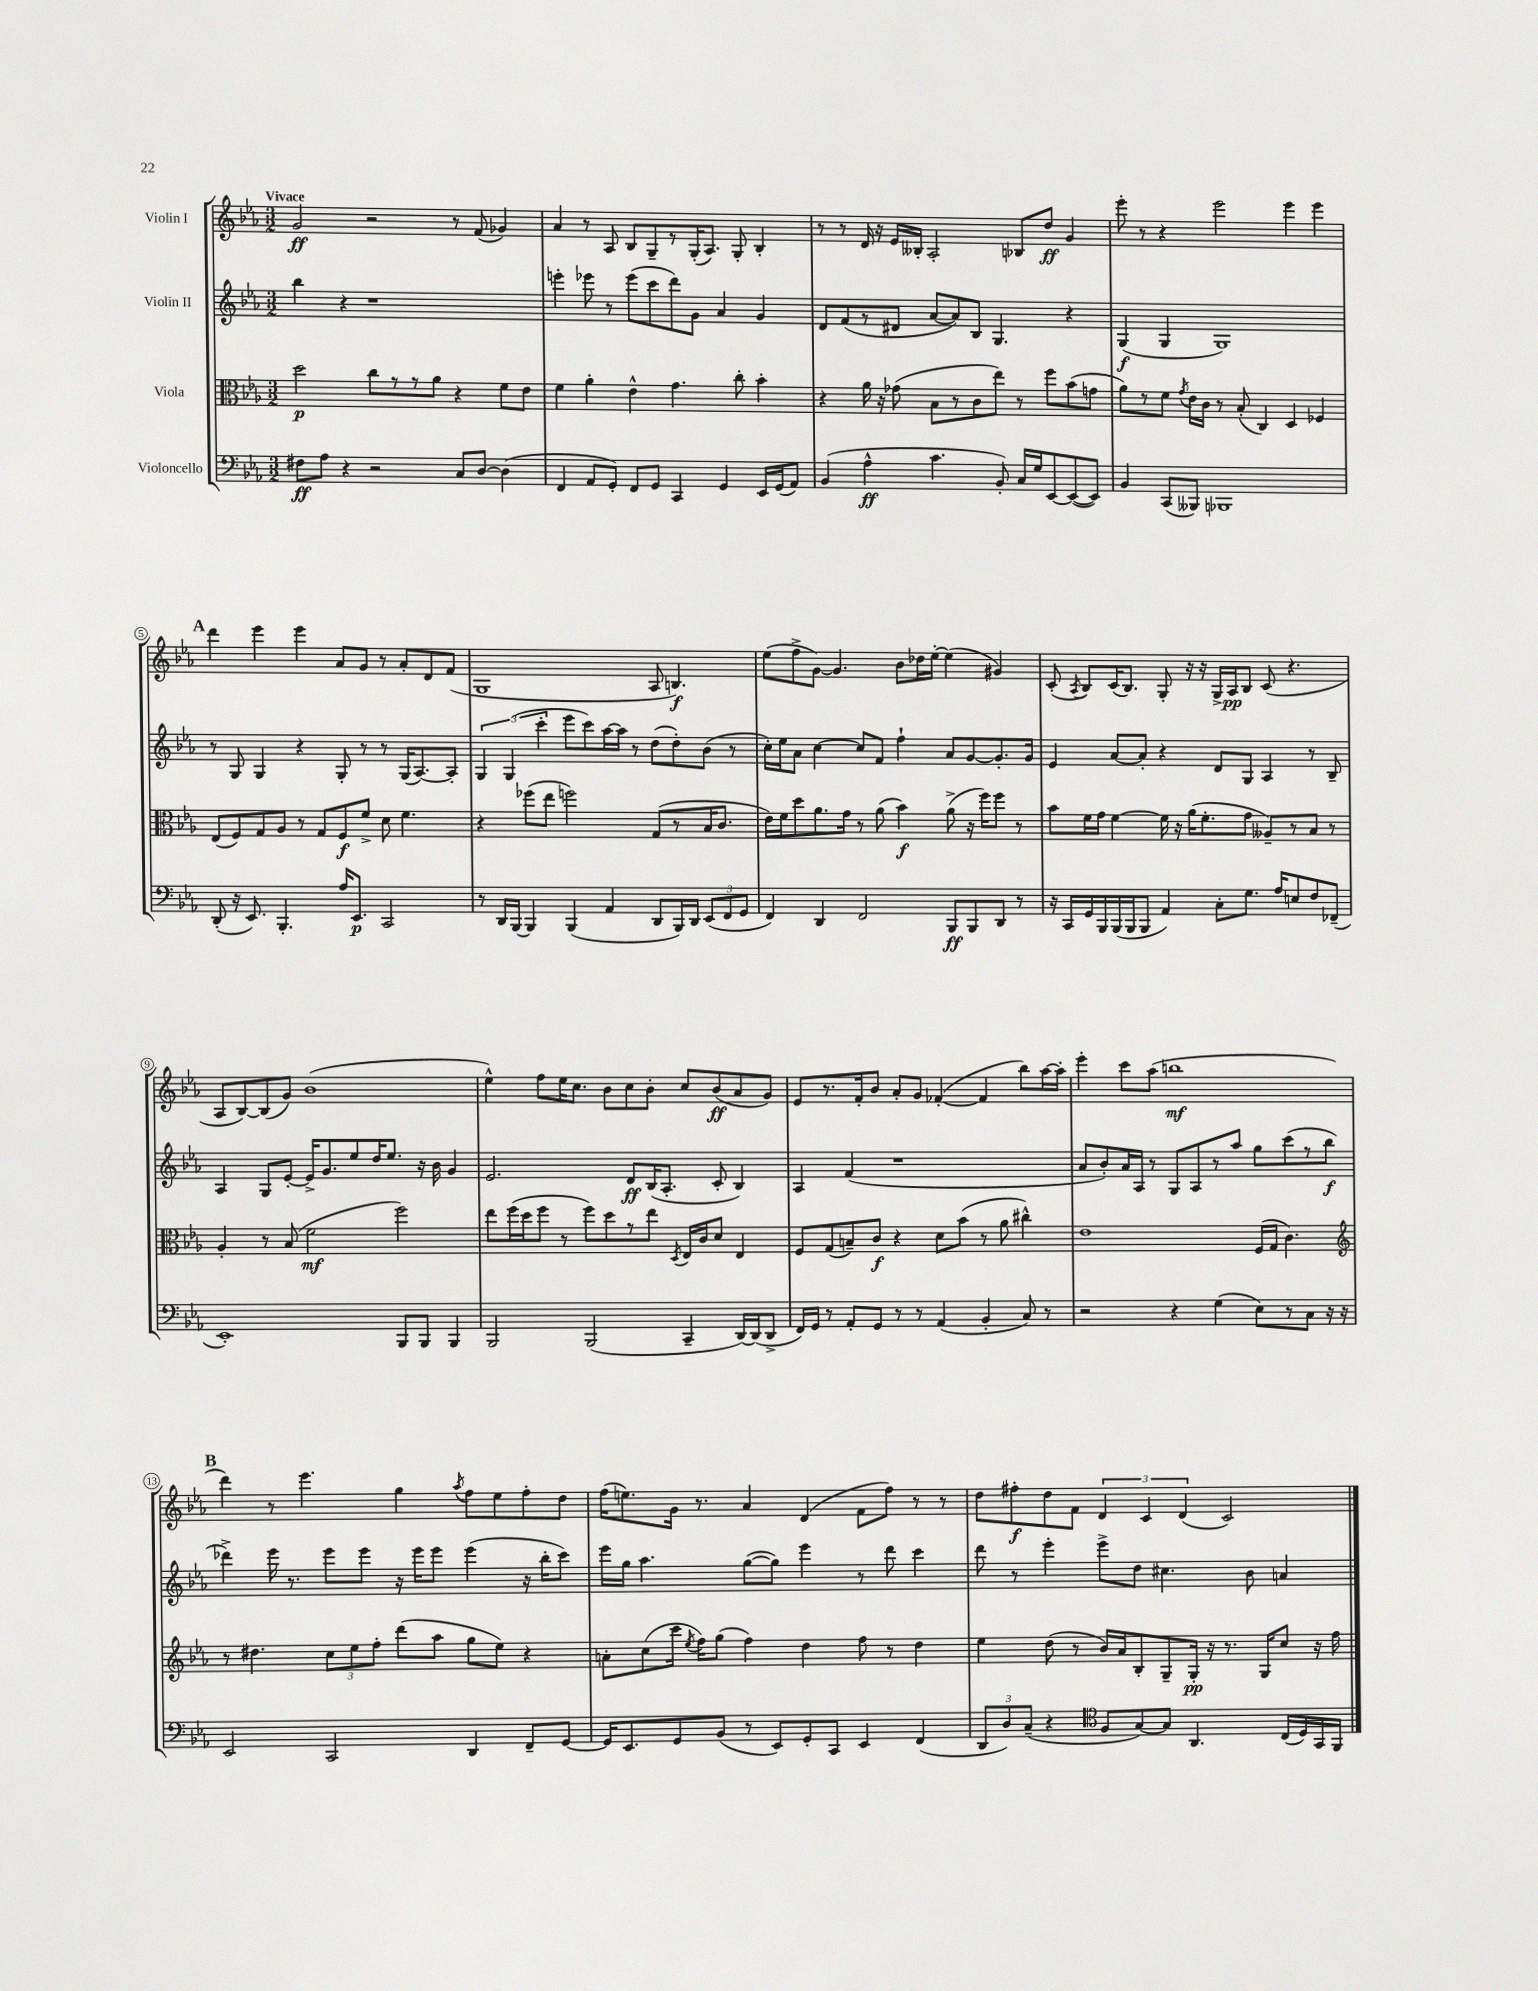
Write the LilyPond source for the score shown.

<<
\new StaffGroup <<
\new Staff = "s0" \with { instrumentName = "Violin I" } {
    \clef treble \key ees \major \numericTimeSignature \time 3/2 \tempo "Vivace"
    \autoBeamOff g'2\ff r2 r8 f'8( ges'4) |
    aes'4 r8 aes8 bes8[ g8-- r8 g16-.( aes8.]) g8-. bes4-. |
    r8 r8 d'16 r16 ees'16[ beses16]-. aes2-. bes8[ d''8]\ff g'4 |
    ees'''8-. r8 r4 ees'''2 ees'''4 ees'''4 |
    \mark \markup { \bold "A" } d'''4 ees'''4 ees'''4 aes'8[ g'8] r8 aes'8[-. d'8 f'8]( |
    g1 aes8 b4.\f) |
    ees''8[( f''8-> g'8]~) g'4. bes'8[ des''16 ees''16]~-. ees''4( gis'4) |
    c'8-.( \acciaccatura { aes8 } bes8[) c'16( bes8.]) g8-. r16 r16 g16[-> aes16\pp bes8] c'8( r4. |
    aes8[ bes8~) bes8( g'8]) bes'1( |
    ees''4-^) f''8[ ees''16 c''8.] bes'8[ c''8 bes'8]-. c''8[ bes'8\ff( aes'8 g'8]) |
    ees'8[ r8. f'16-. bes'8] aes'8[-. g'8] fes'4~-.( fes'4 bes''8[) aes''16~ aes''16]-. |
    ees'''4-. c'''8[ aes''8]( b''1\mf |
    \mark \markup { \bold "B" } d'''4) r8 ees'''4. g''4 \acciaccatura { aes''8 } f''8[ ees''8 f''8-. d''8] |
    f''16[( e''8.) g'16] r8. aes'4 d'4( f'8[ f''8]) r8 r8 |
    d''8[ fis''8-.\f d''8 f'8] \tuplet 3/2 { d'4 c'4 d'4( } c'2) \bar "|." |
}
\new Staff = "s1" \with { instrumentName = "Violin II" } {
    \clef treble \key ees \major \numericTimeSignature \time 3/2
    \autoBeamOff bes''4 r4 r1 |
    e'''4-. ees'''8 r8 ees'''8[( c'''8 d'''8) g'8] aes'4 g'4 |
    d'8[ f'8( r8 dis'8] aes'8[~ aes'8) bes8] g4. r4 |
    g4\f( g4 g1) |
    \mark \markup { \bold "A" } r8 g8 g4 r4 g8-. r8 r8 g16[( aes8.~) aes8]-. |
    \tuplet 3/2 { g4 g4( c'''4-. } ees'''8[ c'''8) aes''16~ aes''16] r8 d''8[( d''8-.) bes'8]( r8 |
    c''16[-.) ees''16 aes'8] c''4~ c''8[ f'8] f''4-! aes'8[ g'8~ g'8.-. g'16] |
    ees'4 aes'8[~ aes'8]-. r4 d'8[ g8] aes4 r8 bes8-- |
    aes4 g8[ ees'8]~-. ees'16[-> g'8. ees''8 d''16 ees''8.] r16 bes'16 g'4 |
    ees'2. d'8[\ff bes16( aes8.]-. c'8-. bes4) |
    aes4 f'4( r1 |
    aes'8[ bes'8-.) aes'16 aes16] r8 g8[ aes8 r8 aes''8] g''8[ c'''8( r8 bes''8]\f |
    \mark \markup { \bold "B" } des'''4->) ees'''16 r8. ees'''8[ ees'''8] r16 ees'''16[ ees'''8] ees'''4( r16 bes''16[-. c'''8]) |
    ees'''16[ g''16] aes''4. g''8[~( g''8]) ees'''4 r8 d'''8 c'''4 |
    d'''8 r8 ees'''4-. ees'''8[-> d''8] cis''4. bes'8 a'4 \bar "|." |
}
\new Staff = "s2" \with { instrumentName = "Viola" } {
    \clef alto \key ees \major \numericTimeSignature \time 3/2
    \autoBeamOff d''2\p c''8[ r8 r8 aes'8] r4 f'8[ ees'8] |
    f'4 aes'4-. ees'4-^ g'4. c''8-. bes'4-. |
    r4 aes'16 r16 ges'8( bes8[ r8 c'8 ees''8]) r8 f''8[ bes'8( g'8] |
    aes'8[) r8 f'8] \acciaccatura { g'8 } ees'16[ c'16] r8 bes8-.( c4) d4 fes4 |
    \mark \markup { \bold "A" } ees8[( f8) g8 aes8] r8 g8[ f8\f f'8]-> d'8 f'4. |
    r4 fes''8[( ees''8] f''2) g8[( r8 bes16 c'8.] |
    ees'16[) f'16 d''8 aes'8. g'16] r8 aes'8( bes'4\f) aes'8->( r16 f''16[) f''8] r8 |
    bes'8[ f'16 g'16] f'4~ f'16 r16 aes'16[( f'8.-. g'8] aeses8[--) r8 bes8] r8 |
    aes4-. r8 bes8( f'2\mf f''2) |
    ees''8[ f''16( d''16 f''8] r8 f''8[) d''8 r8 ees''8] \acciaccatura { d8 } ees16[ c'16 d'8] ees4 |
    f8[ g8( b8--) c'8]\f r4 d'8[ bes'8]( r8 aes'8 cis''4-^) |
    ees'1 f16[( g16] c'4.) |
    \mark \markup { \bold "B" } \clef treble r8 dis''4. \tuplet 3/2 { c''8[ ees''8 f''8]-. } d'''8[( aes''8] g''8[ ees''8]) r4 |
    a'8[-. c''8( c'''16] \acciaccatura { ees''8 } f''16[) g''8]( f''4) d''4 f''8 r8 d''4 |
    ees''4 d''8( r8 bes'16[) aes'16 bes8-. g8-- g16]-.\pp r16 r8. g16[ c''8] r16 f''16 \bar "|." |
}
\new Staff = "s3" \with { instrumentName = "Violoncello" } {
    \clef bass \key ees \major \numericTimeSignature \time 3/2
    \autoBeamOff fis8[\ff aes8] r4 r2 c8[ d8]~ d4( |
    f,4 aes,8[ g,8]-.) f,8[ g,8] c,4 g,4 ees,16[ g,16( aes,8]) |
    bes,4( aes4-^\ff c'4. bes,8-.) c16[ g16 ees,8~ ees,8~( ees,8]) |
    bes,4 c,8[( beses,,8]) bes,,1 |
    \mark \markup { \bold "A" } d,8-.( r16 ees,8.) bes,,4.-. aes16[ ees,8.]\p c,2 |
    r8 d,16[ bes,,16]~ bes,,4 bes,,4( aes,4 d,8[ bes,,16) d,16] \tuplet 3/2 { ees,8[( f,8 g,8] } |
    f,4) d,4 f,2 bes,,8[\ff bes,,8 d,8] r8 |
    r16 c,16[ g,16 bes,,16 bes,,16( bes,,16 bes,,8] aes,4) c8[-. g8.] aes16[ e8 f8 fes,8]--( |
    ees,1-.) bes,,8[ bes,,8] bes,,4 |
    bes,,2 bes,,2( c,4-- d,16[~) d,16( d,8]-> |
    f,16[) g,16] r8 aes,8[-. g,8] r8 r8 aes,4( bes,4-. c8) r8 |
    r2 r4 g4( ees8[) r8 c8] r16 r16 |
    \mark \markup { \bold "B" } ees,2 c,2 d,4 f,8[-- g,8]~ |
    g,16[ ees,8. g,8 bes,8]( r8 ees,8[) g,8-. c,8] ees,4 f,4( |
    \tuplet 3/2 { d,8[ d8) c8]--( } r4 \clef tenor f8[ g8~) g8] aes,4. c16[( d16) g,16 f,16] \bar "|." |
}
>>
>>
\layout { \context { \Score \override BarNumber.stencil = #(make-stencil-circler 0.1 0.3 ly:text-interface::print) } }
